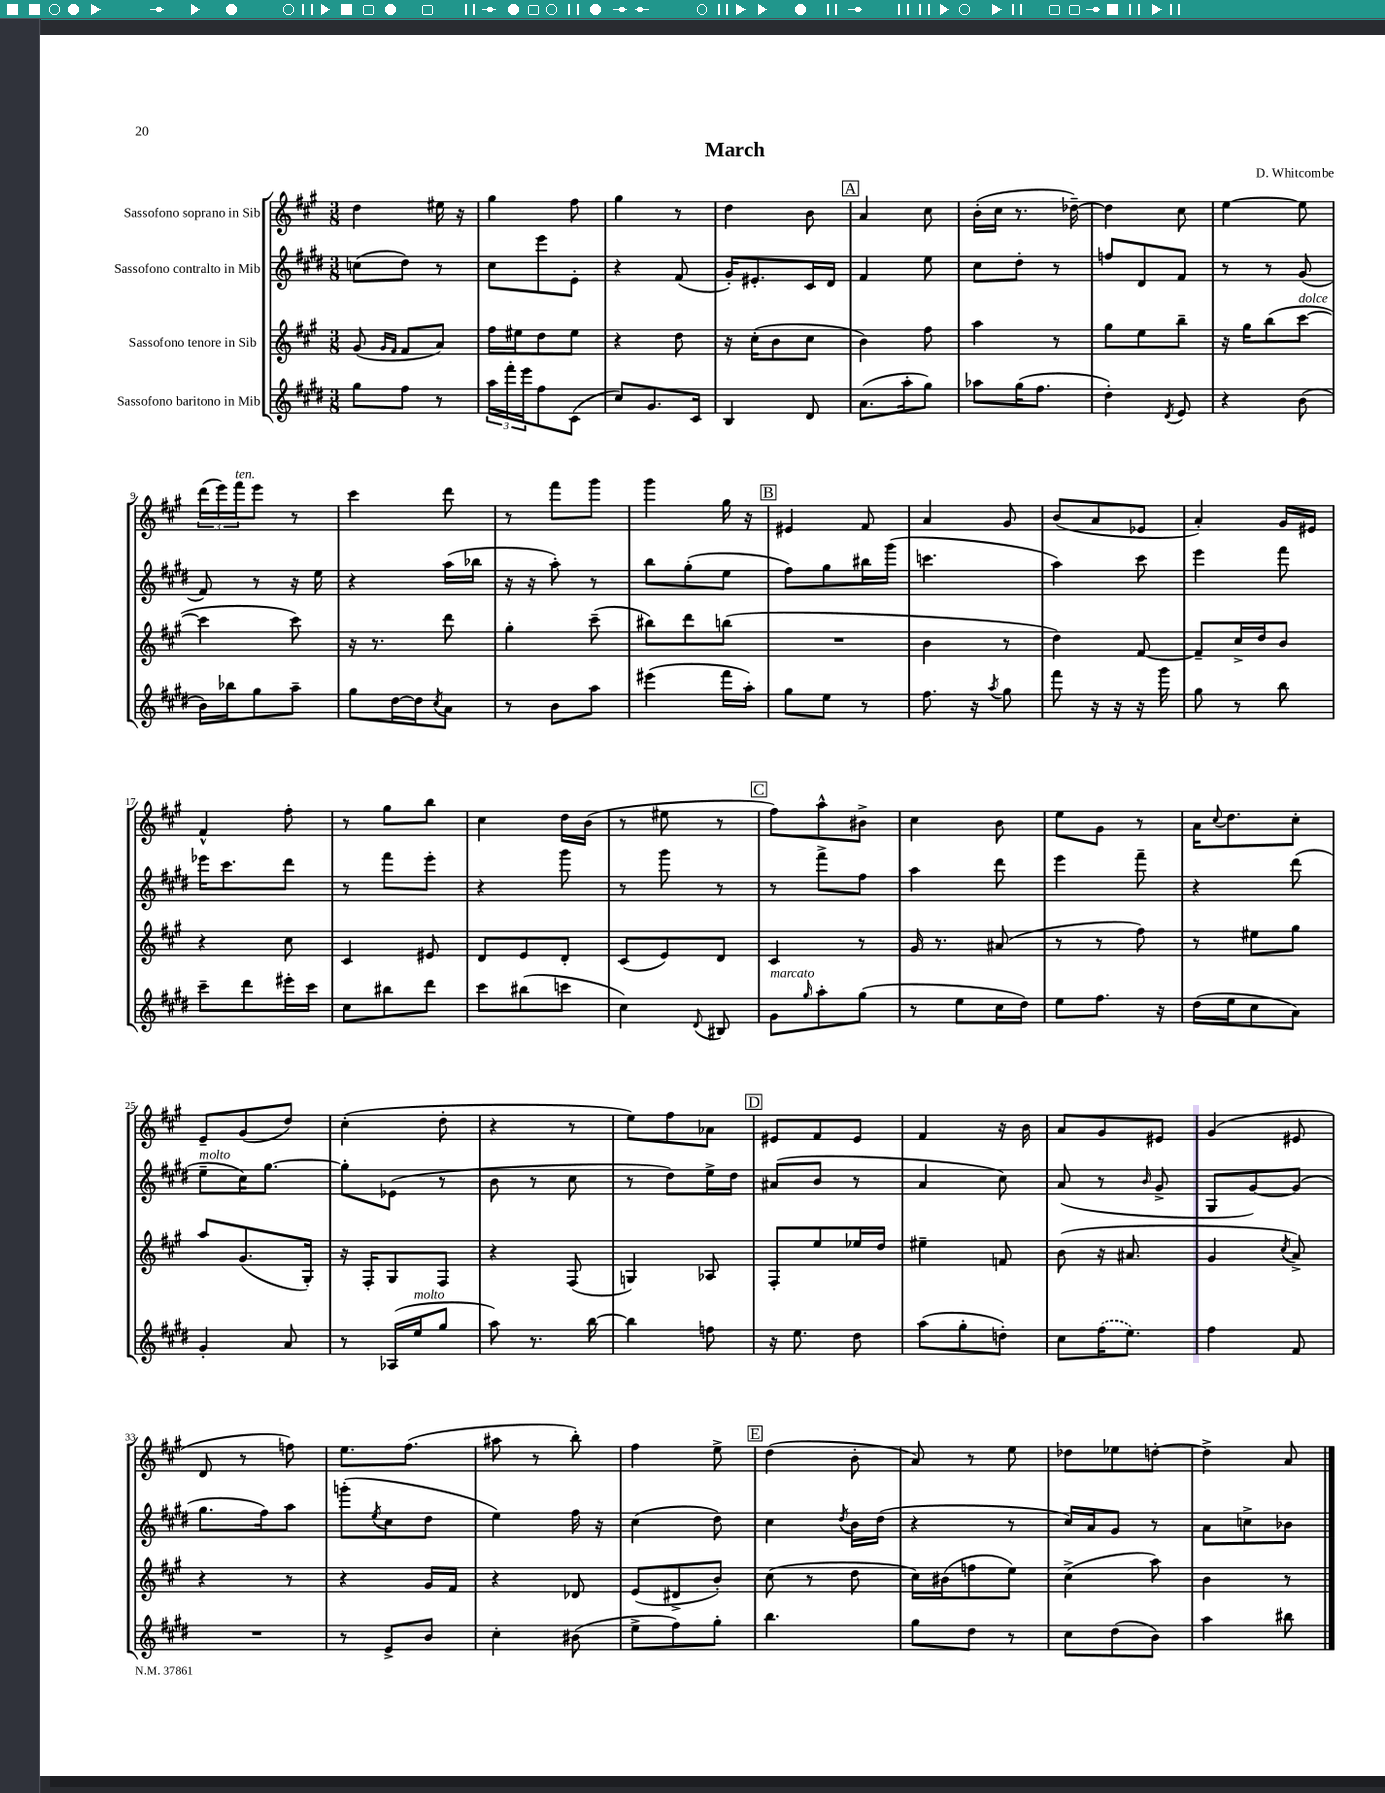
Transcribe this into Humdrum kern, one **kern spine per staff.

**kern	**kern	**kern	**kern
*staff4	*staff3	*staff2	*staff1
*clefG2	*clefG2	*clefG2	*clefG2
*k[f#c#g#d#]	*k[f#c#g#]	*k[f#c#g#d#]	*k[f#c#g#]
*M3/8	*M3/8	*M3/8	*M3/8
8gg#	(8g#	(8cc	4dd
.	16qqg#	.	.
.	16qqf#	.	.
8ff#	8f#	8dd#)	.
8r	8a)	8r	16ee#
.	.	.	16r
=	=	=	=
24aa	16ff#	8cc#	4gg#
24fff#'	.	.	.
.	16ee#	.	.
24eee	.	.	.
8ff#	8dd	8eee	.
(8c#	8ee#	8e'	8ff#
=	=	=	=
8cc#)	4r	4r	4gg#
8.g#	.	.	.
.	8dd	(8f#	8r
16c#	.	.	.
=	=	=	=
4B	16r	16g#')	4dd
.	(16cc#'	8.e#'	.
.	8b	.	.
8d#	8cc#	16c#	8b
.	.	16d#	.
=	=	=	=
(8.a	4b)	4f#	4a
16aa'	.	.	.
8gg#)	8ff#	8ee	8cc#
=	=	=	=
8aa-	4aa	8cc#	(16b'
.	.	.	16cc#
(16gg#	.	8dd#'	8.r
8.ff#	.	.	.
.	8r	8r	.
.	.	.	[16dd-~)
=	=	=	=
4dd#')	8gg#	8ff	4dd-]
.	8ee	8d#	.
8qd#	.	.	.
8e	8bb~	8f#	8cc#
=	=	=	=
4r	16r	8r	[4ee
.	16gg#	.	.
.	(8bb	8r	.
(8b	[8ccc#	(8g#	8ee]
=	=	=	=
16b)	4ccc#]	8f#)	(24ddd
.	.	.	24eee)
16bb-	.	.	.
.	.	.	24fff#
8gg#	.	8r	8eee
8aa~	8ccc#)	16r	8r
.	.	16ee	.
=	=	=	=
8gg#	16r	4r	4ccc#
.	8.r	.	.
[16dd#	.	.	.
16dd#]	.	.	.
8qcc#	.	.	.
8a	8ddd	(16aa	8ddd
.	.	16bb-	.
=	=	=	=
8r	4gg#'	16r	8r
.	.	16r	.
8b	.	8aa')	8fff#
8aa	(8ccc#~	8r	8ggg#
=	=	=	=
(4eee#	8bb#)	8bb	4ggg#
.	8ddd	(8gg#'	.
16fff#	(8bb	8ee	16gg#
16aa')	.	.	16r
=	=	=	=
8gg#	4.r	8ff#)	4e#
8ee	.	8gg#	.
8r	.	16bb#	8f#
.	.	(16ggg#	.
=	=	=	=
8.ff#	4b	4.ccc	4a
16r	.	.	.
8qaa	.	.	.
8gg#	8r	.	8g#
=	=	=	=
8fff#	4dd)	4aa)	(8b
16r	.	.	8a
16r	.	.	.
16r	[8f#	8ccc#	8e-
16ggg#	.	.	.
=	=	=	=
8gg#	8f#~]	4eee	4a')
8r	16cc#^	.	.
.	16dd	.	.
8bb	8b	8fff#	16g#
.	.	.	16e#
=	=	=	=
8ccc#~	4r	16eee-	4f#^^
.	.	8.ccc#	.
8ddd#	.	.	.
16eee#'	8cc#	8ddd#	8ff#'
16ccc#	.	.	.
=	=	=	=
8cc#	4c#	8r	8r
8bb#	.	8fff#	8gg#
8ddd#	8e#	8eee'	8bb
=	=	=	=
8ccc#	8d	4r	4cc#
(8bb#	8e	.	.
8ccc	8d'	8ggg#	16dd
.	.	.	(16b
=	=	=	=
4cc#)	(8c#	8r	8r
.	8e)	8ggg#	8ee#
8qqd#	.	.	.
8B#	8d	8r	8r
=	=	=	=
8g#	4c#	8r	8ff#)
16qqgg#	.	.	.
8aa'	.	8fff#^	8aa^^
(8gg#	8r	8ff#	8b#^
=	=	=	=
8r	16g#	4aa	4cc#
.	8.r	.	.
8ee	.	.	.
16cc#	(8a#	8ddd#	8b
16dd#)	.	.	.
=	=	=	=
8ee	8r	4eee	8ee
8.ff#	8r	.	8g#
.	8ff#)	8fff#~	8r
16r	.	.	.
=	=	=	=
(16dd#	8r	4r	16a
.	.	.	8qqcc#
16ee	.	.	8.dd
8cc#	8ee#	.	.
8a)	8gg#	(8ddd#	8cc#'
=	=	=	=
4g#'	8aa	8ee~	8e~
.	(8.g#	16cc#)	(8g#
.	.	[8.gg#	.
8a	.	.	8dd)
.	16G#')	.	.
=	=	=	=
8r	16r	8gg#']	(4cc#'
.	16F#'	.	.
(16A-	8G#	(8e-	.
16ee	.	.	.
8gg#	8F#	8r	8dd'
=	=	=	=
8aa)	4r	8b	4r
8.r	.	8r	.
.	(8F#	8cc#	8r
[16bb	.	.	.
=	=	=	=
4bb]	4G)	8r	8ee)
.	.	8dd#)	8ff#
8ff	8A-	16ee^	8a-
.	.	16dd#	.
=	=	=	=
16r	8F#'	(8a#	8e#
8.ee	.	.	.
.	8ee	8b	8f#
8dd#	16ee-	8r	8e#
.	16dd	.	.
=	=	=	=
(8aa	4ee#~	4a	4f#
8gg#'	.	.	.
8dd')	8f	8cc#)	16r
.	.	.	16b
=	=	=	=
8cc#	(8b	(8a	8a
(16ff#	16r	8r	8g#
8.ee)	8.a#	.	.
.	.	16qqb	.
.	.	8g#^	8e#
=	=	=	=
4ff#	4g#	8G#	(4g#
.	.	[8g#)	.
.	8qcc#	.	.
8f#	8a^)	(8g#]	8e#
=	=	=	=
4.r	4r	8.gg#	8d
.	.	.	8r
.	.	16ff#)	.
.	8r	8aa	8ff)
=	=	=	=
8r	4r	(8ggg'	8.ee
.	.	8qee	.
8e^	.	8cc#	.
.	.	.	(8.ff#
8b	16g#	8dd#	.
.	16f#	.	.
=	=	=	=
4cc#'	4r	4ee)	8aa#
.	.	.	8r
(8b#	8d-	16ff#	8bb')
.	.	16r	.
=	=	=	=
8ee^	(8e	(4cc#	4ff#
8ff#)	8d#^	.	.
8gg#'	8b')	8dd#)	8ee^
=	=	=	=
4.bb	(8cc#	4cc#	(4dd
.	8r	.	.
.	.	8qdd#	.
.	8dd	16b	8b'
.	.	(16dd#	.
=	=	=	=
8gg#	16cc#)	4r	8a)
.	(16b#	.	.
8dd#	8ff	.	8r
8r	8ee)	8r	8ee
=	=	=	=
8cc#	(4cc#^	16cc#)	8dd-
.	.	16a	.
(8dd#	.	8g#	8ee-
8b)	8aa)	8r	[8dd'
=	=	=	=
4aa	4b	8a	4dd^]
.	.	8cc^	.
8bb#	8r	8b-	8a
==	==	==	==
*-	*-	*-	*-
